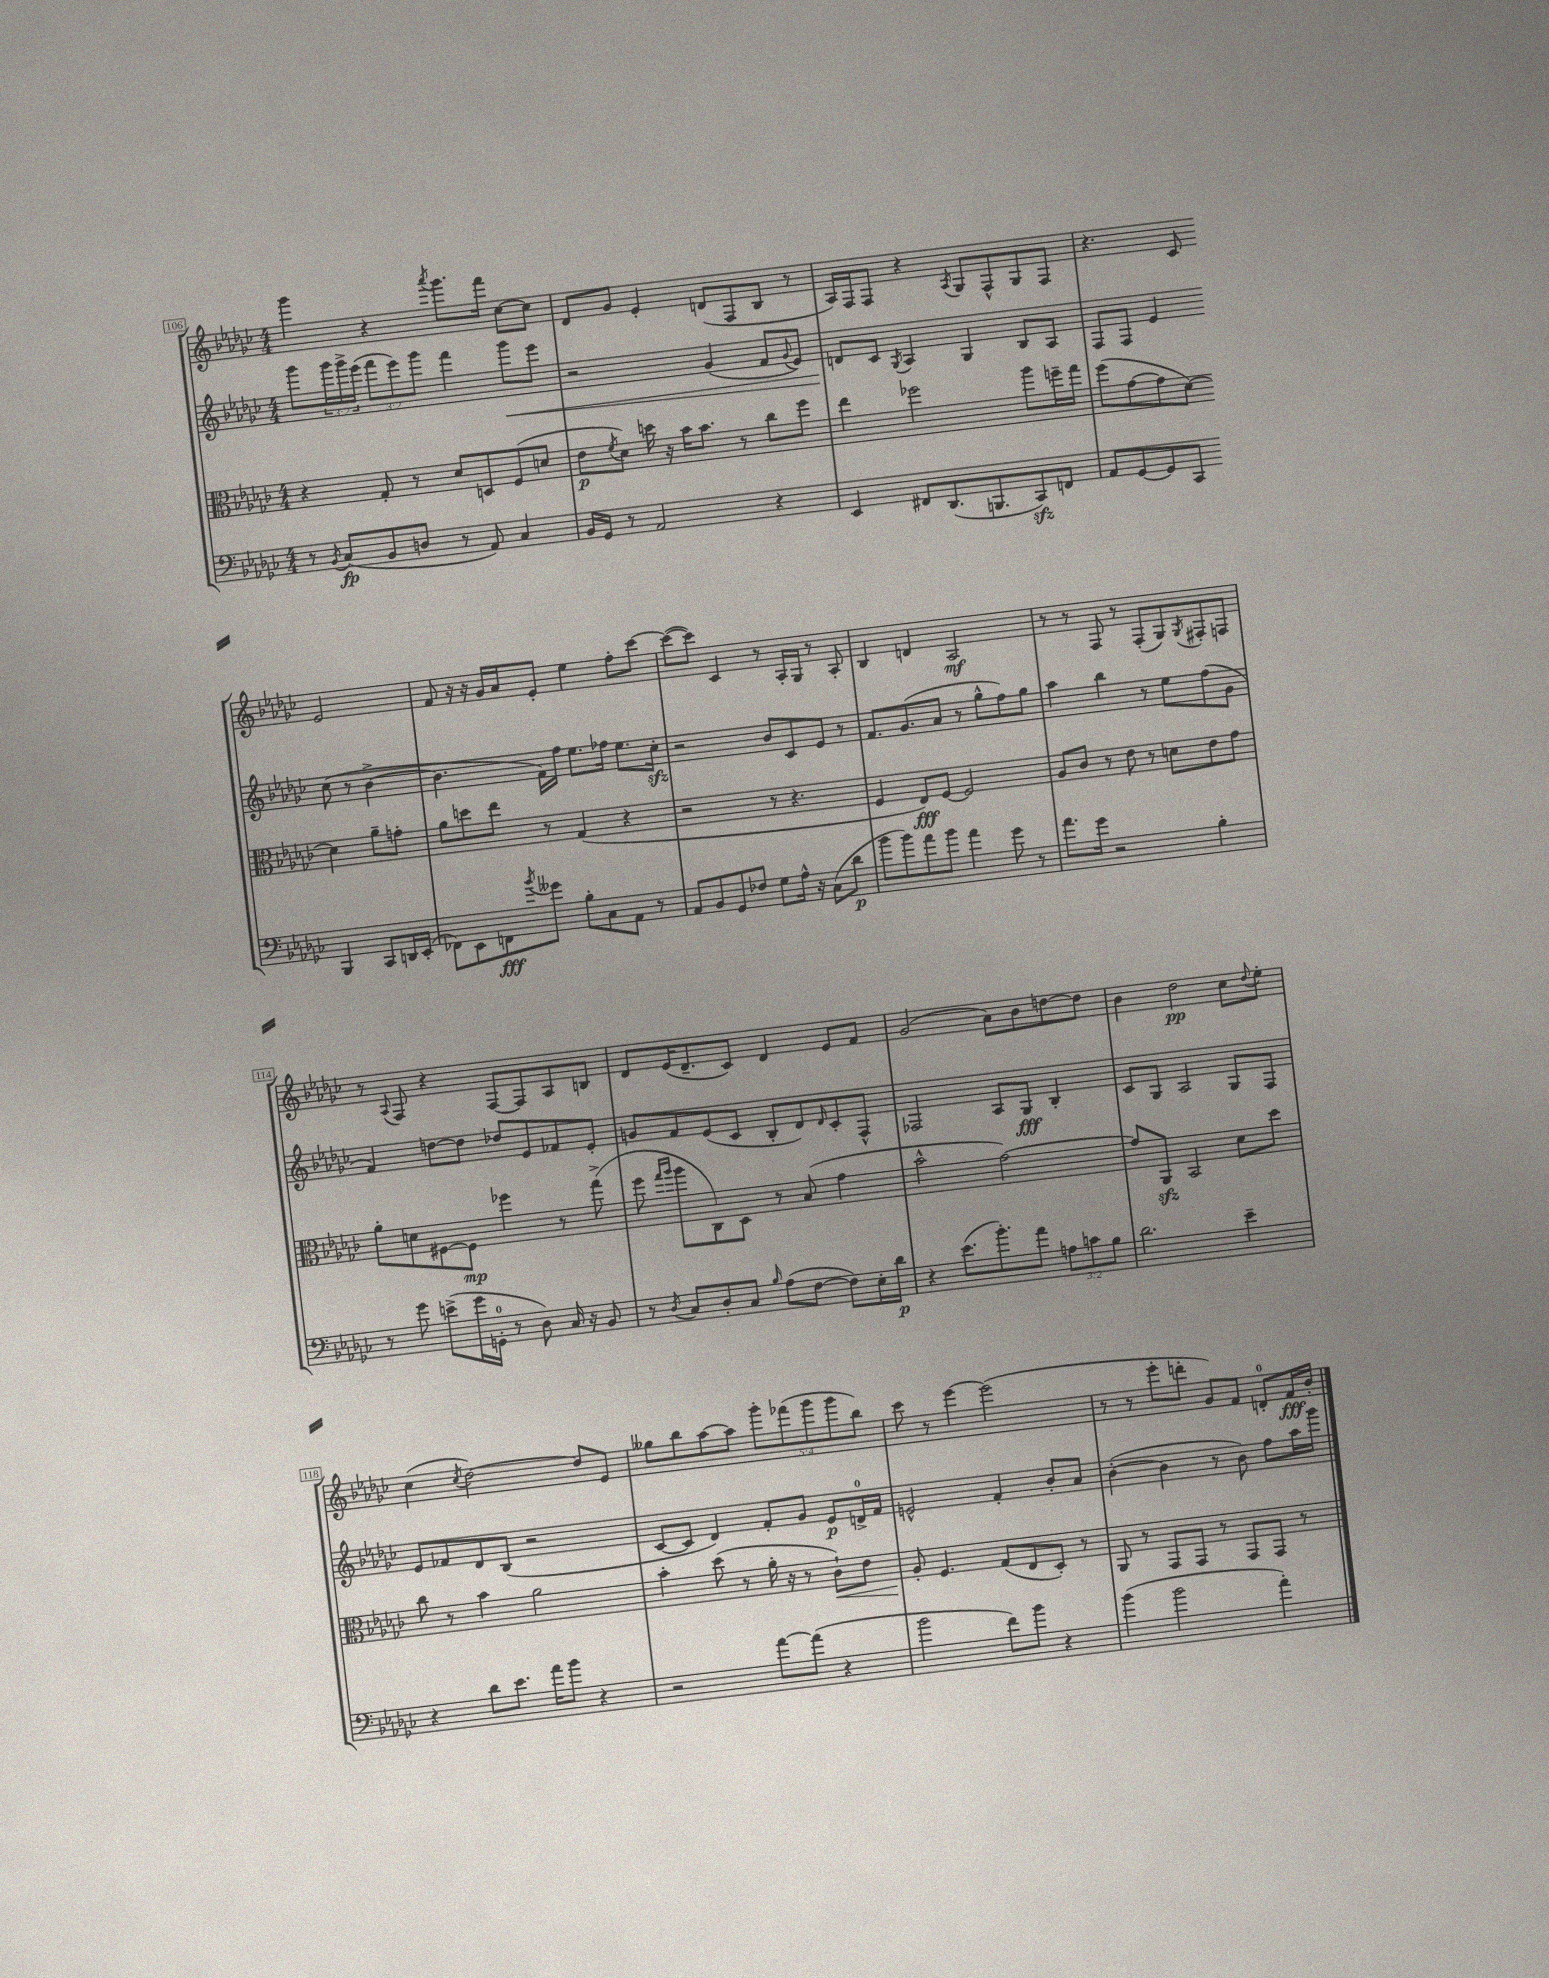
<<
\new StaffGroup <<
\new Staff = "s0" {
    \clef treble \key ges \major \numericTimeSignature \time 4/4 \override Staff.TupletNumber.text = #tuplet-number::calc-fraction-text
    ges'''4 r4 \acciaccatura { aes'''8 } ges'''8. f'''16 ces''8~ ces''8 |
    des'8 ges'8 ees'4-. d'8( f8 bes8 r8 |
    aes16) f16 f8 r4 \acciaccatura { aes8 } ges8 f8-^ ges8 f8 |
    r4. ces'8 ees'2 |
    f'8 r16 r16 ges'16 aes'16 ees'8-. ees''4 f''8-. ces'''8~ |
    ces'''8~( ces'''8) ces'4 r8 aes16-. ges16 r8 aes8-. |
    bes4 d'4 aes2\mf |
    r8 r8 f8 r8 f8-.( ges8) \acciaccatura { ges8 } fis8-. f8 |
    r8 \appoggiatura { aes8 } f8 r4 f8~ f8 aes8 b8 |
    des'8 ees'16( des'8.-- ces'8) des'4 ees'8 f'8 |
    ges'2( aes'8) bes'8 d''8~ d''8 |
    bes'4 des''2\pp ces''8 \appoggiatura { des''8 } ees''8-. |
    ces''4( \acciaccatura { ces''8 } des''2~) des''8 ees'8 |
    geses''8 bes''8 aes''8~ aes''8 \tuplet 5/4 { ges'''8-. fes'''8( ges'''8 ges'''8 bes''8) } |
    ces'''8 r8 ees'''4~ ees'''2( |
    r8 r8 ees'''8-. d'''8-. ges'8) f'8 d'8-0-. f'16\fff bes'16-. \bar "|." |
}
\new Staff = "s1" {
    \clef treble \key ges \major \numericTimeSignature \time 4/4 \override Staff.TupletNumber.text = #tuplet-number::calc-fraction-text
    ges'''8 \tuplet 3/2 { ges'''16 ges'''16-> ees'''16( } \tuplet 3/2 { f'''8 ees'''8) ges'''8 } f'''4 ges'''8\< ees'''8 |
    r2 ges'4( f'8 \appoggiatura { ges'8 } ees'8) |
    d'8\! ces'8 \acciaccatura { ges8 } aes4 ges4 bes8 aes8 |
    f8 f8 ees'4 ces''8( r8 bes'4~-> |
    bes'4. f'16) f''16 ees''8. fes''16 ees''8. ces''16-.\sfz |
    r2 bes'8 ces'8 ees'8 r8 |
    f'8. ges'8.( aes'8 r8 ges''8-^ f''8) ges''8 |
    aes''4 bes''4 r8 ees''8 f''8( ges'8 |
    f'4) d''8~ d''8 des''8 ees'8 fes'8 ees'8-. |
    g'8 f'8 ees'8( ces'8 bes8-. des'8) \grace { des'16 } ces'8-. f8-^ |
    fes2 aes8 ges8\fff bes4-. |
    ces'8 ges8 aes2 ges8 f8 |
    ees'8 fes'8 des'8 bes8( r2 |
    ces'8~ ces'8 des'4) f'8-. ges'8 ees'8\p d'16-0-> f'16 |
    e'2-^ f'4-. bes'8-. aes'8 |
    bes'4~-.( bes'4 r8 bes'8) f''8 aes''16 ges'''16 \bar "|." |
}
\new Staff = "s2" {
    \clef alto \key ges \major \numericTimeSignature \time 4/4
    r4 ges8-. r8 des'8 d8 f8( d'8 |
    ees'8\p \acciaccatura { f'8 } des'8) d''16 r16 bes'16 bes'8. r8 ces''8 f''8 |
    ees''4 fes''2 aes''8 f''16-- ges''16 |
    f''8( ges'8~ ges'8 des'8~) des'4 aes'8-- g'8-. |
    aes'8 d''8 ees''8 r8 ges4( r4 |
    r2 r8 r4. |
    f4 ees8\fff) f8~ f2 |
    aes8 ces'8 r8 ees'8 r8 d'8 ees'8 ges'8 |
    aes'8-. d'8 fis8~ fis8\mp fes''4 r8 ges''8->( |
    f''8 \grace { ges''16 aes''16 } aes''8 ces8) des8 r8 bes8( ges'4 |
    bes'2-^ ges'2~) |
    ges'8 aes,8\sfz bes,2 des'8 des''8 |
    ces''8 r8 bes'4 aes'2 |
    bes'4-. des''8( r8 aes'16-. r16 r8 ces'8-!\<) ees'8 |
    aes8-.\! f4. ges8( ees8 des8-.) r8 |
    aes,8 r8 ges,8 ges,8 r8 ges,8 ges,8 r8 \bar "|." |
}
\new Staff = "s3" {
    \clef bass \key ges \major \numericTimeSignature \time 4/4 \override Staff.TupletNumber.text = #tuplet-number::calc-fraction-text
    r8 \acciaccatura { bes,8 } ces8\fp( bes,8 d8 r8 aes,8) ces4 |
    bes,16 ges,16 r8 aes,2 r4 |
    ees,4 fis,8 des,8.( b,,8. ces,8\sfz) f,8 |
    aes,8 ges,8~ ges,8 ces,8 bes,,4 ces,8 d,16 ees,16-.( |
    fes,8) ees,8 f,8\fff \acciaccatura { bes'8 } geses'8 bes8-. ces8 aes,8 r8 |
    aes,8 bes,8 ges,8 fes8 ges8 aes16-^ r16 ces8( des'8\p |
    bes'8 bes'8) aes'8 bes'8 aes'4 ges'8 r8 |
    aes'8. ges'16 r2 bes4-. |
    r8 ges'8 e'8->( ges'16 g,16-0-. r8 des8) ces16 r16 bes,8 |
    r8 \acciaccatura { des8 } ces8 des8-. ces8 \grace { bes16 } aes8( f8~ f8) ees16-. des'16\p |
    r4 ees'8.( bes'8.-.) aes'8 \tuplet 3/2 { a8 c'8 bes8 } |
    des'2. ees'4-- |
    r4 des'8 ees'8. aes'16 bes'8 r4 |
    r2 aes'8~ aes'8( r4 |
    bes'2 f'8) bes'8 r4 |
    bes'4( bes'2 aes'4-.) \bar "|." |
}
>>
>>
\layout { \context { \Score currentBarNumber = #106 \override BarNumber.stencil = #(make-stencil-boxer 0.1 0.3 ly:text-interface::print) } }
